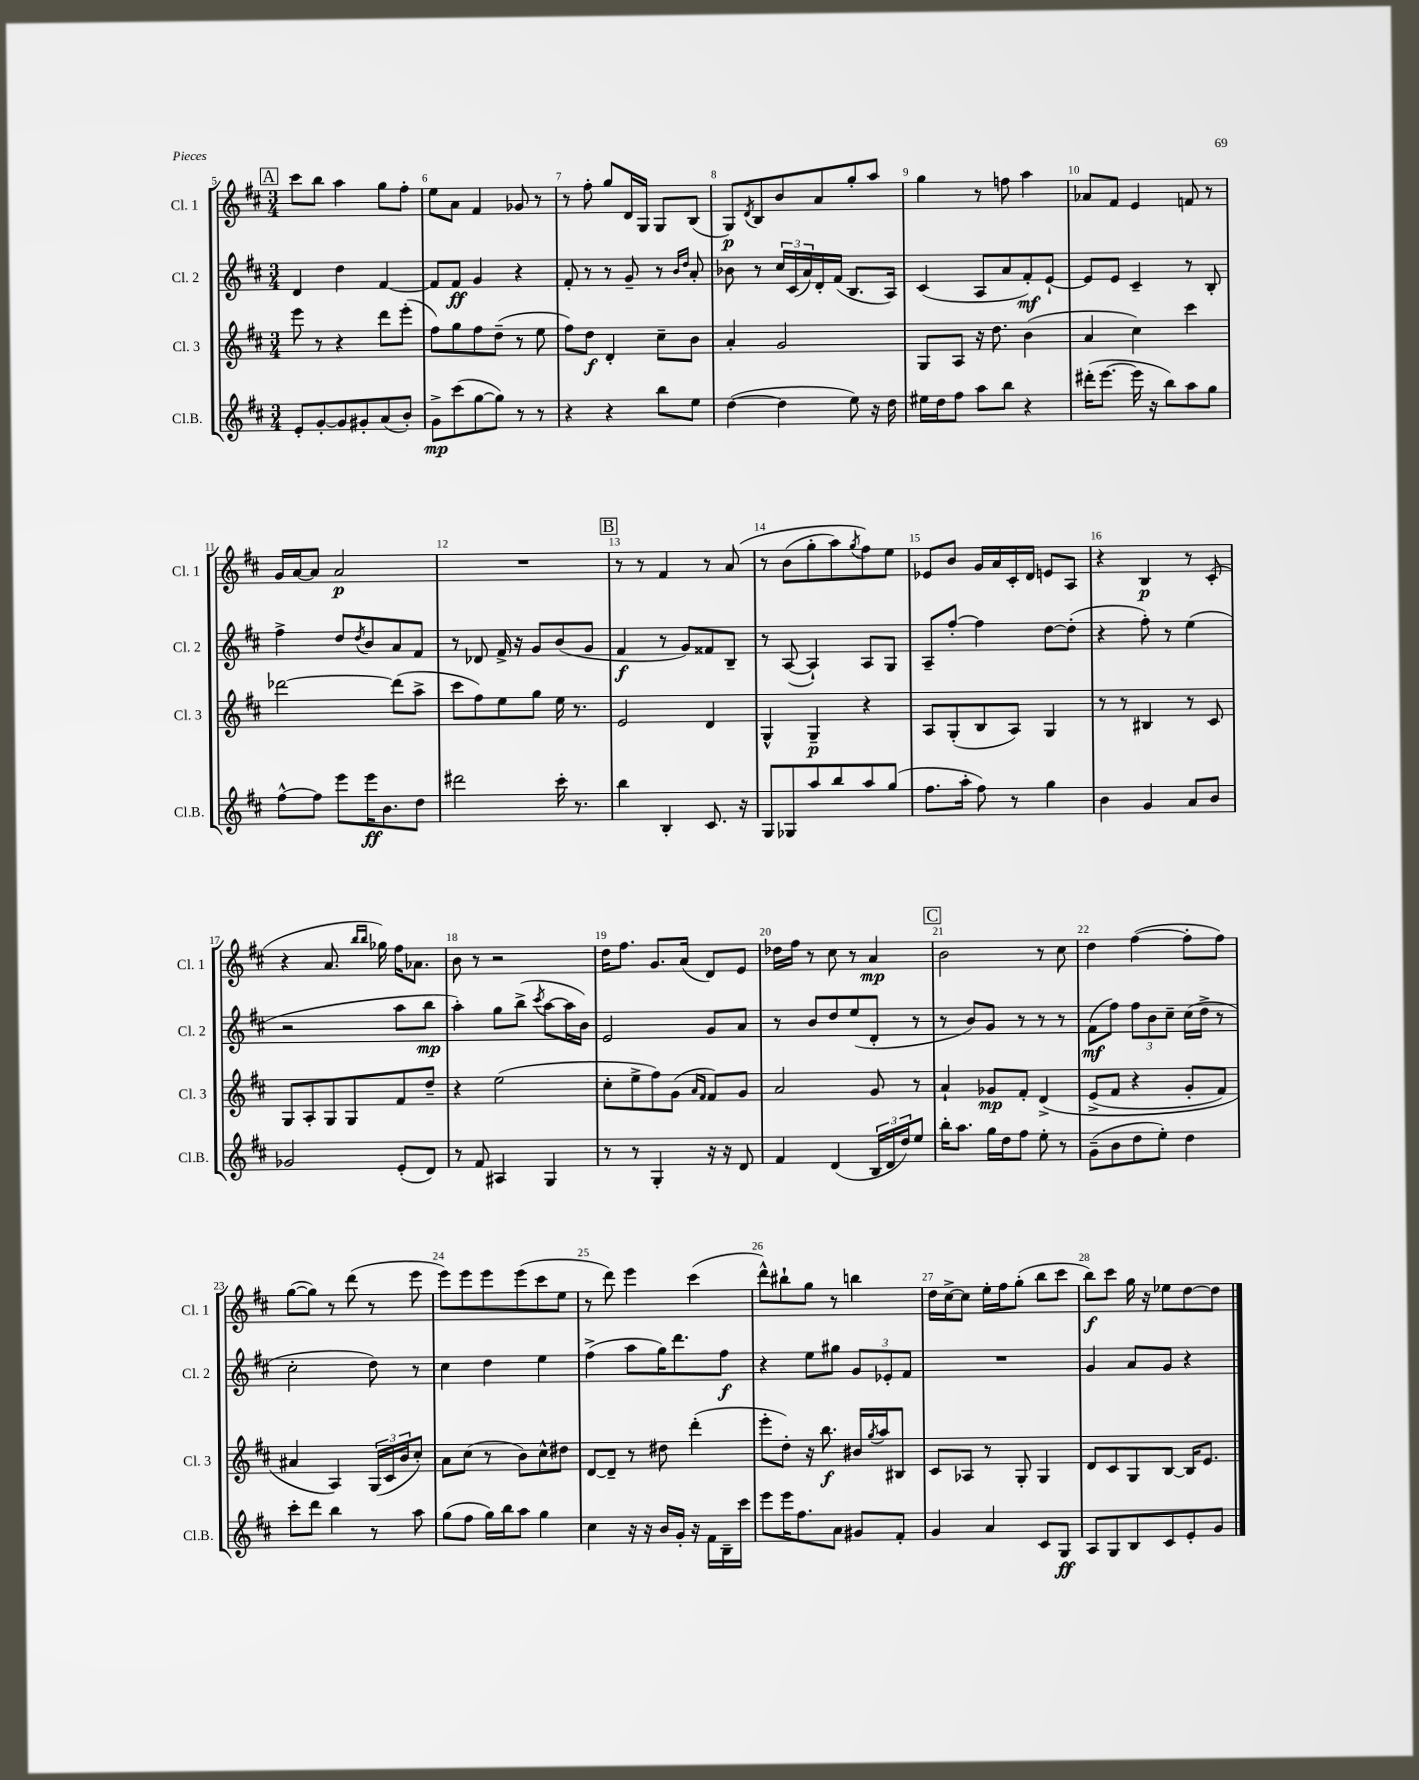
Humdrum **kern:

**kern	**dynam	**kern	**dynam	**kern	**dynam	**kern	**dynam
*part4	*part4	*part3	*part3	*part2	*part2	*part1	*part1
*staff4	*staff4	*staff3	*staff3	*staff2	*staff2	*staff1	*staff1
*I"Cl.B.	*	*I"Cl. 3	*	*I"Cl. 2	*	*I"Cl. 1	*
*I'Cl.B.	*	*I'Cl. 3	*	*I'Cl. 2	*	*I'Cl. 1	*
*clefG2	*	*clefG2	*	*clefG2	*	*clefG2	*
*k[f#c#]	*	*k[f#c#]	*	*k[f#c#]	*	*k[f#c#]	*
*M3/4	*	*M3/4	*	*M3/4	*	*M3/4	*
!!LO:REH:place=s1:t=A
=5	=5	=5	=5	=5	=5	=5	=5
8e'/L	.	8eee\	.	4d/	.	8ccc#\L	.
[8g'/	.	8r	.	.	.	8bb\J	.
8g/]	.	4r	.	4dd\	.	4aa\	.
8g#X'/	.	.	.	.	.	.	.
(8a/	.	8ddd\L	.	[4f#/	.	8gg\L	.
8b'/J)	.	(8eee'\J	.	.	.	8ff#'\J	.
=6	=6	=6	=6	=6	=6	=6	=6
8g^\L	mp	8ff#\L)	.	8f#/L]	.	8ee\L	.
(8ccc#\	.	8gg\	.	8f#/J	ff	8a\J	.
[8gg\	.	8ff#\	.	4g/	.	4f#/	.
8gg\J])	.	(8dd~\J	.	.	.	.	.
8r	.	8r	.	4r	.	8g-X/	.
8r	.	8ee\	.	.	.	8r	.
=7	=7	=7	=7	=7	=7	=7	=7
4r	.	8ff#\L)	.	8f#'/	.	8r	.
.	.	8dd\J	f	8r	.	8ff#'\	.
4r	.	4d'/	.	8r	.	8gg/L	.
.	.	.	.	8g~/	.	16d/L	.
.	.	.	.	.	.	16G/JJ	.
8bb\L	.	8cc#~\L	.	8r	.	8G/L	.
.	.	.	.	16qqb/LL	.	.	.
.	.	.	.	16qqdd/JJ	.	.	.
8ee\J	.	8b\J	.	8a'/	.	(8B/J	.
=8	=8	=8	=8	=8	=8	=8	=8
([4dd\	.	4a'/	.	8b-X\	.	8G/L)	p
.	.	.	.	.	.	8qd/	.
.	.	.	.	8r	.	8B/	.
4dd\]	.	2g/	.	24cc#/LL	.	8b/	.
.	.	.	.	(24c#/	.	.	.
.	.	.	.	24a/)	.	.	.
.	.	.	.	16d'/	.	8a/	.
.	.	.	.	(16f#/JJ	.	.	.
8ee\)	.	.	.	8.B/L	.	8gg'/	.
16r	.	.	.	.	.	8aa/J	.
16dd\	.	.	.	16A/Jk)	.	.	.
=9	=9	=9	=9	=9	=9	=9	=9
16ee#X\LL	.	8G/L	.	(4c#/	.	4gg\	.
16dd\J	.	.	.	.	.	.	.
8ff#\J	.	8A/J	.	.	.	.	.
8aa\L	.	16r	.	8A/L	.	8r	.
.	.	8.dd\	.	.	.	.	.
8bb\J	.	.	.	8a/	.	8ffn\	.
4r	.	(4b\	.	8f#'/)	mf	4aa\	.
.	.	.	.	[8e`/J	.	.	.
=10	=10	=10	=10	=10	=10	=10	=10
(16ddd#X'\KL	.	4a/	.	8e/L]	.	8a-X/L	.
[8.eee\J	.	.	.	.	.	.	.
.	.	.	.	8e/J	.	8f#/J	.
16eee\]	.	4cc#\)	.	4c#~/	.	4e/	.
16r	.	.	.	.	.	.	.
8bb\L)	.	.	.	.	.	.	.
8aa\	.	4ccc#\	.	8r	.	8fn/	.
8gg\J	.	.	.	8B'/	.	8r	.
!!LO:LB:g=z
=11	=11	=11	=11	=11	=11	=11	=11
[8ff#^^\L	.	[2ddd-X\	.	4ff#^\	.	16g/LL	.
.	.	.	.	.	.	[16a/J	.
8ff#\J]	.	.	.	.	.	8a/J]	.
8eee\L	.	.	.	8dd/L	.	2a/	p
.	.	.	.	8qdd/	.	.	.
16eee\K	ff	.	.	8b/	.	.	.
8.b\	.	.	.	.	.	.	.
.	.	(8ddd-\L]	.	8a/	.	.	.
8dd\J	.	8aa^\J	.	8f#/J	.	.	.
=12	=12	=12	=12	=12	=12	=12	=12
2ddd#X\	.	8ccc#\L	.	8r	.	2.r	.
.	.	8ff#\)	.	8d-X/	.	.	.
.	.	8ee\	.	16f#^/	.	.	.
.	.	.	.	16r	.	.	.
.	.	8gg\J	.	8g/L	.	.	.
16ccc#'\	.	16ee\	.	(8b/	.	.	.
8.r	.	8.r	.	.	.	.	.
.	.	.	.	8g/J	.	.	.
!!LO:REH:place=s1:t=B
=13	=13	=13	=13	=13	=13	=13	=13
4bb\	.	2e/	.	4f#/	f	8r	.
.	.	.	.	.	.	8r	.
4B'/	.	.	.	8r	.	4f#/	.
.	.	.	.	8g/L)	.	.	.
8.c#/	.	4d/	.	8f##X/	.	8r	.
.	.	.	.	8B~/J	.	(8a/	.
16r	.	.	.	.	.	.	.
=14	=14	=14	=14	=14	=14	=14	=14
8G/L	.	4G^^/	.	8r	.	8r	.
8G-X/	.	.	.	([8A/	.	(8b\L	.
8aa/	.	4G~/	p	4A`/])	.	8gg'\	.
8bb/	.	.	.	.	.	8aa\)	.
.	.	.	.	.	.	8qgg/	.
8aa/	.	4r	.	8A/L	.	8ff#\)	.
(8gg/J	.	.	.	8G/J	.	8ee\J	.
=15	=15	=15	=15	=15	=15	=15	=15
8.ff#\L	.	8A/L	.	8A~/L	.	8e-X/L	.
.	.	(8G'/	.	[8ff#'/J	.	8b/J	.
16aa'\Jk	.	.	.	.	.	.	.
8ff#\)	.	8B/	.	4ff#\]	.	16g/LL	.
.	.	.	.	.	.	16a/	.
8r	.	8A/J)	.	.	.	16c#'/	.
.	.	.	.	.	.	16d/JJ	.
4gg\	.	4G/	.	[8dd\L	.	8en/L	.
.	.	.	.	(8dd'\J]	.	8A/J	.
=16	=16	=16	=16	=16	=16	=16	=16
4b\	.	8r	.	4r	.	4r	.
.	.	8r	.	.	.	.	.
4g/	.	4B#X/	.	8ff#'\)	.	4B/	p
.	.	.	.	8r	.	.	.
8a/L	.	8r	.	(4ee\	.	8r	.
8b/J	.	8c#/	.	.	.	(8c#'/	.
!!LO:LB:g=z
=17	=17	=17	=17	=17	=17	=17	=17
2g-X/	.	8G/L	.	2r	.	4r	.
.	.	8A'/	.	.	.	.	.
.	.	8G/	.	.	.	8.a/	.
.	.	8G/	.	.	.	.	.
.	.	.	.	.	.	16qqbb/LL	.
.	.	.	.	.	.	16qqbb/JJ	.
.	.	.	.	.	.	16gg-X\)	.
(8e'/L	.	8f#/	.	8aa\L	.	16ff#\KL	.
.	.	.	.	.	.	8.a-X\J	.
8d/J)	.	8dd~/J	.	8bb\J	mp	.	.
=18	=18	=18	=18	=18	=18	=18	=18
8r	.	4r	.	4aa'\)	.	8b\	.
8f#/	.	.	.	.	.	8r	.
4A#X/	.	(2ee\	.	8gg\L	.	2r	.
.	.	.	.	(8bb^\J	.	.	.
.	.	.	.	8qccc#/	.	.	.
4G/	.	.	.	[8aa\L	.	.	.
.	.	.	.	16aa\L]	.	.	.
.	.	.	.	16b\JJ)	.	.	.
=19	=19	=19	=19	=19	=19	=19	=19
8r	.	8cc#'\L	.	2e/	.	16dd\KL	.
.	.	.	.	.	.	8.ff#\J	.
8r	.	8ee^\	.	.	.	.	.
4G'/	.	8ff#\)	.	.	.	8.g/L	.
.	.	(8g\J	.	.	.	.	.
.	.	.	.	.	.	(16a/Jk	.
.	.	16qqa/LL	.	.	.	.	.
.	.	16qqf#/JJ	.	.	.	.	.
16r	.	8f#/L)	.	8g/L	.	8d/L)	.
16r	.	.	.	.	.	.	.
8d/	.	8g/J	.	8a/J	.	8e/J	.
=20	=20	=20	=20	=20	=20	=20	=20
4f#/	.	2a/	.	8r	.	16dd-X\LL	.
.	.	.	.	.	.	16ff#\JJ	.
.	.	.	.	8b/L	.	8r	.
(4d/	.	.	.	8dd/	.	8cc#\	.
.	.	.	.	(8ee/	.	8r	.
24B/LL	.	8g/	.	8d'/J	.	4a/	mp
24d/	.	.	.	.	.	.	.
24dd/J)	.	.	.	.	.	.	.
8ee/J	.	8r	.	8r	.	.	.
!!LO:REH:place=s1:t=C
=21	=21	=21	=21	=21	=21	=21	=21
16bb'\KL	.	4a`/	.	8r	.	2b\	.
8.aa\J	.	.	.	.	.	.	.
.	.	.	.	8b/L)	.	.	.
16gg\LL	.	8g-X/L	mp	8g/J	.	.	.
16dd\J	.	.	.	.	.	.	.
8ff#\J	.	8f#'/J	.	8r	.	.	.
8ee'\	.	(4d^/	.	8r	.	8r	.
8r	.	.	.	8r	.	8cc#\	.
=22	=22	=22	=22	=22	=22	=22	=22
(8g~\L	.	(8e^/L	.	(8f#\L	mf	4dd\	.
8b\	.	8f#/J	.	8ff#\J)	.	.	.
8dd\	.	4r	.	12ff#\L	.	([4ff#\	.
.	.	.	.	12b\	.	.	.
8ee'\J)	.	.	.	.	.	.	.
.	.	.	.	12cc#~\J	.	.	.
4dd\	.	8g'/L	.	(16cc#\LL	.	8ff#'\L]	.
.	.	.	.	16dd^\JJ	.	.	.
.	.	8f#/J)	.	8r	.	8ff#\J)	.
!!LO:LB:g=z
=23	=23	=23	=23	=23	=23	=23	=23
8ccc#'\L	.	4a#X/	.	2cc#'\	.	([8gg\L	.
8ddd\J	.	.	.	.	.	8gg\J])	.
4bb\	.	4A/)	.	.	.	8r	.
.	.	.	.	.	.	(8ddd\	.
8r	.	(24G/LL	.	8dd\)	.	8r	.
.	.	24c#/	.	.	.	.	.
.	.	24b/J	.	.	.	.	.
8aa\	.	8cc#'/J)	.	8r	.	8eee\	.
=24	=24	=24	=24	=24	=24	=24	=24
(8gg\L	.	8a\L	.	4cc#\	.	8eee\L)	.
8ff#\J	.	(8cc#\J	.	.	.	8eee\	.
16gg\LL)	.	8r	.	4dd\	.	8eee\	.
16bb\J	.	.	.	.	.	.	.
8aa\J	.	8b\L)	.	.	.	(8eee\	.
4gg\	.	8cc#^^\	.	4ee\	.	8ccc#\	.
.	.	8dd#X\J	.	.	.	8ee\J	.
=25	=25	=25	=25	=25	=25	=25	=25
4cc#\	.	[8d/L	.	(4ff#^\	.	8r	.
.	.	8d~/J]	.	.	.	8ddd\)	.
16r	.	8r	.	8aa\L	.	4eee\	.
16r	.	.	.	.	.	.	.
16b/LL	.	8dd#X\	.	16gg\K)	.	.	.
16g'/JJ	.	.	.	8.ddd\	.	.	.
16r	.	(4ddd'\	.	.	.	(4ccc#\	.
16f#\LL	.	.	.	.	.	.	.
16B~\	.	.	.	8ff#\J	f	.	.
16ccc#\JJ	.	.	.	.	.	.	.
=26	=26	=26	=26	=26	=26	=26	=26
8eee\L	.	8eee'\L	.	4r	.	8ddd^^\L)	.
16eee\K	.	8dd'\J)	.	.	.	8bb#X`\	.
8.ff#\	.	.	.	.	.	.	.
.	.	16r	.	8ee\L	.	8gg\J	.
.	.	8.bb\	f	.	.	.	.
8a\J	.	.	.	8gg#X\J	.	8r	.
8g#X/L	.	16b#X/LL	.	12g/L	.	4bbn\	.
.	.	8qgg/	.	.	.	.	.
.	.	16aa/J	.	.	.	.	.
.	.	.	.	12e-X'/	.	.	.
8f#'/J	.	8B#X/J	.	.	.	.	.
.	.	.	.	12f#/J	.	.	.
=27	=27	=27	=27	=27	=27	=27	=27
4g/	.	8c#/L	.	2.r	.	16dd\LL	.
.	.	.	.	.	.	[16cc#^\J	.
.	.	8A-X/J	.	.	.	8cc#\J]	.
4a/	.	8r	.	.	.	16ee'\LL	.
.	.	.	.	.	.	16ff#\J	.
.	.	8G'/	.	.	.	(8gg'\J	.
8c#/L	.	4G/	.	.	.	8bb\L	.
8G/J	ff	.	.	.	.	8ccc#\J	.
=28	=28	=28	=28	=28	=28	=28	=28
8A/L	.	8d/L	.	4g/	.	8bb\L)	f
8G/	.	8c#/	.	.	.	8ccc#\J	.
8B/	.	8G/	.	8a/L	.	16gg\	.
.	.	.	.	.	.	16r	.
8c#/	.	[8B/J	.	8g/J	.	8ee-X\L	.
8e'/	.	16B/KL]	.	4r	.	[8dd\	.
.	.	8.e/J	.	.	.	.	.
8g/J	.	.	.	.	.	8dd\J]	.
==	==	==	==	==	==	==	==
*-	*-	*-	*-	*-	*-	*-	*-
